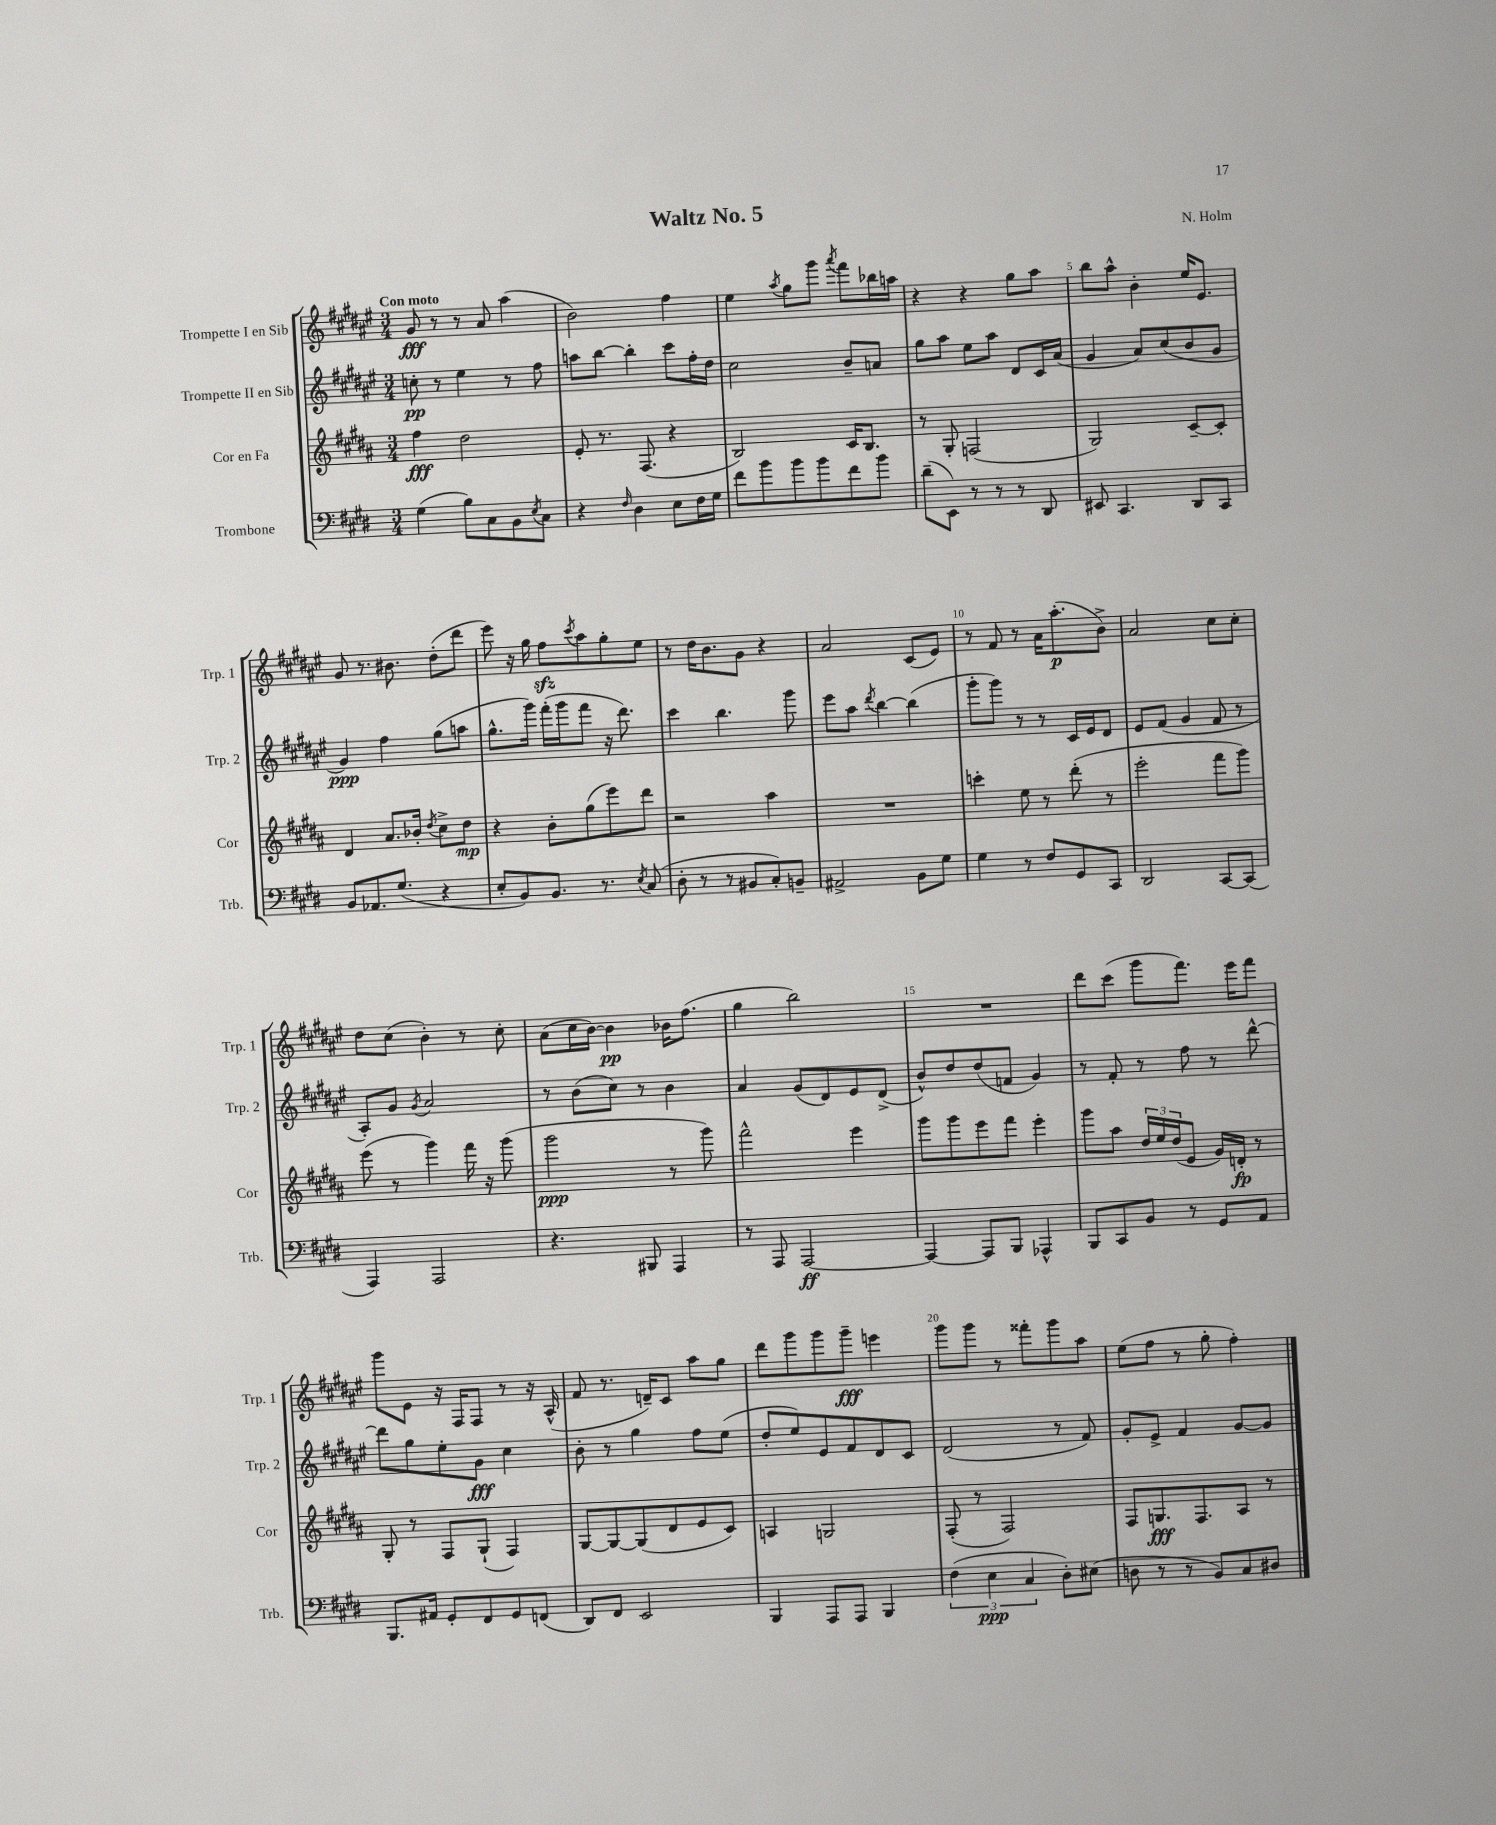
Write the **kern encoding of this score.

**kern	**kern	**kern	**kern
*staff4	*staff3	*staff2	*staff1
*clefF4	*clefG2	*clefG2	*clefG2
*k[f#c#g#d#]	*k[f#c#g#d#a#]	*k[f#c#g#d#a#e#]	*k[f#c#g#d#a#e#]
*M3/4	*M3/4	*M3/4	*M3/4
(4G#\	4ff#\	8cc'\	8g#/
.	.	8r	8r
8B\L)	2dd#\	4ee#\	8r
8C#\	.	.	8a#/
8BB\	.	8r	(4aa#\
8qE/	.	.	.
8C#\J	.	8ff#\	.
=	=	=	=
4r	8e'/	8aa\L	2b\)
.	8.r	[8bb\J	.
16qqF#/	.	.	.
4D#\	.	4bb'\]	.
.	(8.F#/	.	.
8E\L	4r	8ccc#\L	4ff#\
16F#\L	.	16ff#'\L	.
16G#\JJ	.	16dd#\JJ	.
=	=	=	=
8f#\L	2B/)	2cc#\	4ee#\
8b\	.	.	.
.	.	.	8qaa#/
8b\	.	.	8gg#\L
8b\	.	.	8ggg#\J
.	.	.	8qaaa#/
8f#\	16c#/LK	8b~/L	8fff#\L
.	8.B/J	.	.
8b\J	.	8a/J	16bb-\L
.	.	.	16aa\JJ
=	=	=	=
(8d#~\L	8r	8gg#\L	4r
8EE\J)	8G#'/	8aa#\J	.
8r	(2F/	8ee#\L	4r
8r	.	8aa#\J	.
8r	.	8d#/L	8gg#\L
8DD#/	.	16c#/L	8aa#\J
.	.	(16a#/JJ	.
=	=	=	=
8EE#/	2G#/)	4g#/	8bb\L
4.CC#/	.	.	8aa#^^\J
.	.	8a#/L)	4b'\
.	.	(8cc#/	.
8DD#/L	[8c#~/L	8b/	16ee#/LK
.	.	.	8.e#/J
8CC#/J	8c#'/]J	8g#/J	.
=	=	=	=
8BB/L	4d#/	4g#/)	8g#/
8.AA-/	.	.	8.r
.	8.a#/L	4ff#\	.
(8.G#/J	.	.	8.b#\
.	16b-'/Jk	.	.
.	8qdd#/	.	.
4r	8cc#^\L	(8gg#\L	(8dd#'\L
.	8dd#\J	8aa\J	8ddd#\J
=	=	=	=
8E'/L	4r	8.gg#^^\L	8eee#\)
8BB/)	.	.	16r
.	.	16ggg#\Jk)	16gg#\
8.BB/J	8b'\L	(16fff#'\LL	8ff#\L
.	.	16ggg#\J	.
.	.	.	8qccc#/
.	(8gg#\	8fff#\J	8aa#\
8.r	.	.	.
.	8eee\)	16r	8gg#'\
.	.	8.ddd#\)	.
8qE/	.	.	.
(8C#/	8ddd#\J	.	8ee#\J
=	=	=	=
8D#'\	2r	4ccc#\	8r
8r	.	.	16dd#\LK
.	.	.	8.b\
8r	.	4.bb\	.
8BB#/L	.	.	8g#\J
8C#'/)	4aa#\	.	4r
8BB~/J	.	8ggg#\	.
=	=	=	=
2AA#^/	2.r	8eee#\L	2a#/
.	.	8aa#\J	.
.	.	8qddd#/	.
.	.	[4bb\	.
8BB\L	.	(4bb\]	(8c#/L
8G#\J	.	.	8e#/J)
=	=	=	=
4G#\	4ccc'\	8ggg#'\L	8r
.	.	8ggg#\J)	8f#/
8r	8ee\	8r	8r
8F#/L	8r	8r	16a#\LK
.	.	.	(8.aa#'\
8GG#/	(8ddd#'\	16c#/LL	.
.	.	16e#/J	.
8CC#/J	8r	8d#/J	8b^\J)
=	=	=	=
2DD#/	2eee'\	8e#/L	2a#/
.	.	(8f#/J	.
.	.	4g#/	.
[8CC#/L	8fff#\L	8f#/	8cc#\L
(8CC#/]J	8ggg#\J)	8r	8cc#'\J
=	=	=	=
4AAA/)	(8eee\	8A#'/L)	8dd#\L
.	8r	8g#/J	(8cc#\J
.	.	8qg#/	.
2AAA/	4ggg#\)	2a#/	4b'\)
.	16fff#\	.	8r
.	16r	.	.
.	(8ggg#\	.	8cc#'\
=	=	=	=
4.r	2ggg#\	8r	(8a#\L
.	.	(8b\L	16cc#\L
.	.	.	[16b\JJ)
.	.	8cc#\J)	4b\]
8BBB#/	.	8r	.
4AAA/	8r	4b\	16b-\LK
.	.	.	(8.ff#\J
.	8ggg#\)	.	.
=	=	=	=
8r	2fff#^^\	4a#/	4gg#\
8AAA/	.	.	.
[2AAA/	.	(8g#/L	2bb\)
.	.	8d#/)	.
.	4eee\	8e#/	.
.	.	(8d#^/J	.
=	=	=	=
4AAA/_	8ggg#\L	8b^^/L)	2.r
.	8ggg#\	8dd#/	.
8AAA/]L	8eee\	(8dd#/	.
8BBB/J	8fff#\J	8f/J	.
4AAA-^^/	4eee'\	4g#/)	.
=	=	=	=
8BBB/L	8ggg#\L	8r	8ddd#\L
8CC#/	8aa#\J	8f#'/	(8ccc#\J
8BB/J	24dd#/LL	8r	8ggg#\L
.	24ee/	.	.
.	(24dd#/J	.	.
8r	8e/J	8ff#\	8.fff#\J)
8GG#/L	16g#/LL)	8r	.
.	16d'/JJ	.	16eee#\LK
8AA/J	8r	[8ddd#^^\	8fff#\J
=	=	=	=
8.BBB/L	8G#'/	8ddd#\]L	8ggg#\L
.	8r	8gg#\	8e#\J
16AA#/Jk	.	.	.
8GG#'/L	8F#/L	8ee#'\	16r
.	.	.	16F#/LK
8FF#/	(8G#`/J	8g#\J	8F#/J
8GG#/	4F#/)	4cc#\	8r
(8FF/J	.	.	16r
.	.	.	(16A#^^/
=	=	=	=
8DD#/L)	[8G#/L	8b'\	8f#/
8FF#/J	8G#/_	8r	8.r
2EE/	(8G#/]	4gg#\	.
.	.	.	16d~/LK)
.	8d#/	.	8c#/J
.	8e/	8ff#\L	8aa#\L
.	8c#/J)	(8ee#\J	8gg#\J
=	=	=	=
4BBB/	4A/	8dd#'/L	8ddd#\L
.	.	8ee#/)	8ggg#\
8AAA/L	2G/	8e#/	8ggg#\
8AAA/J	.	8f#/	8ggg#~\J
4BBB/	.	8d#/	4eee\
.	.	8c#/J	.
=	=	=	=
(6F#\	(8F#'/	(2d#/	8ggg#\L
.	8r	.	8ggg#\J
6E\	.	.	.
.	2F#/)	.	8r
6C#/	.	.	.
.	.	.	8fff##'\L
8D#'\L)	.	8r	8ggg#\
(8E#\J	.	8f#/)	8aa#\J
=	=	=	=
8D\	8F#/L	8g#'/L	(8ee#\L
8r	8.G/	8e#^/J	8ff#\J
8r	.	4f#/	8r
.	8.F#/	.	.
8BB/L)	.	.	8gg#'\
8C#/	8A#/J	[8g#/L	4ff#'\)
8D#/J	8r	8g#/]J	.
==	==	==	==
*-	*-	*-	*-
